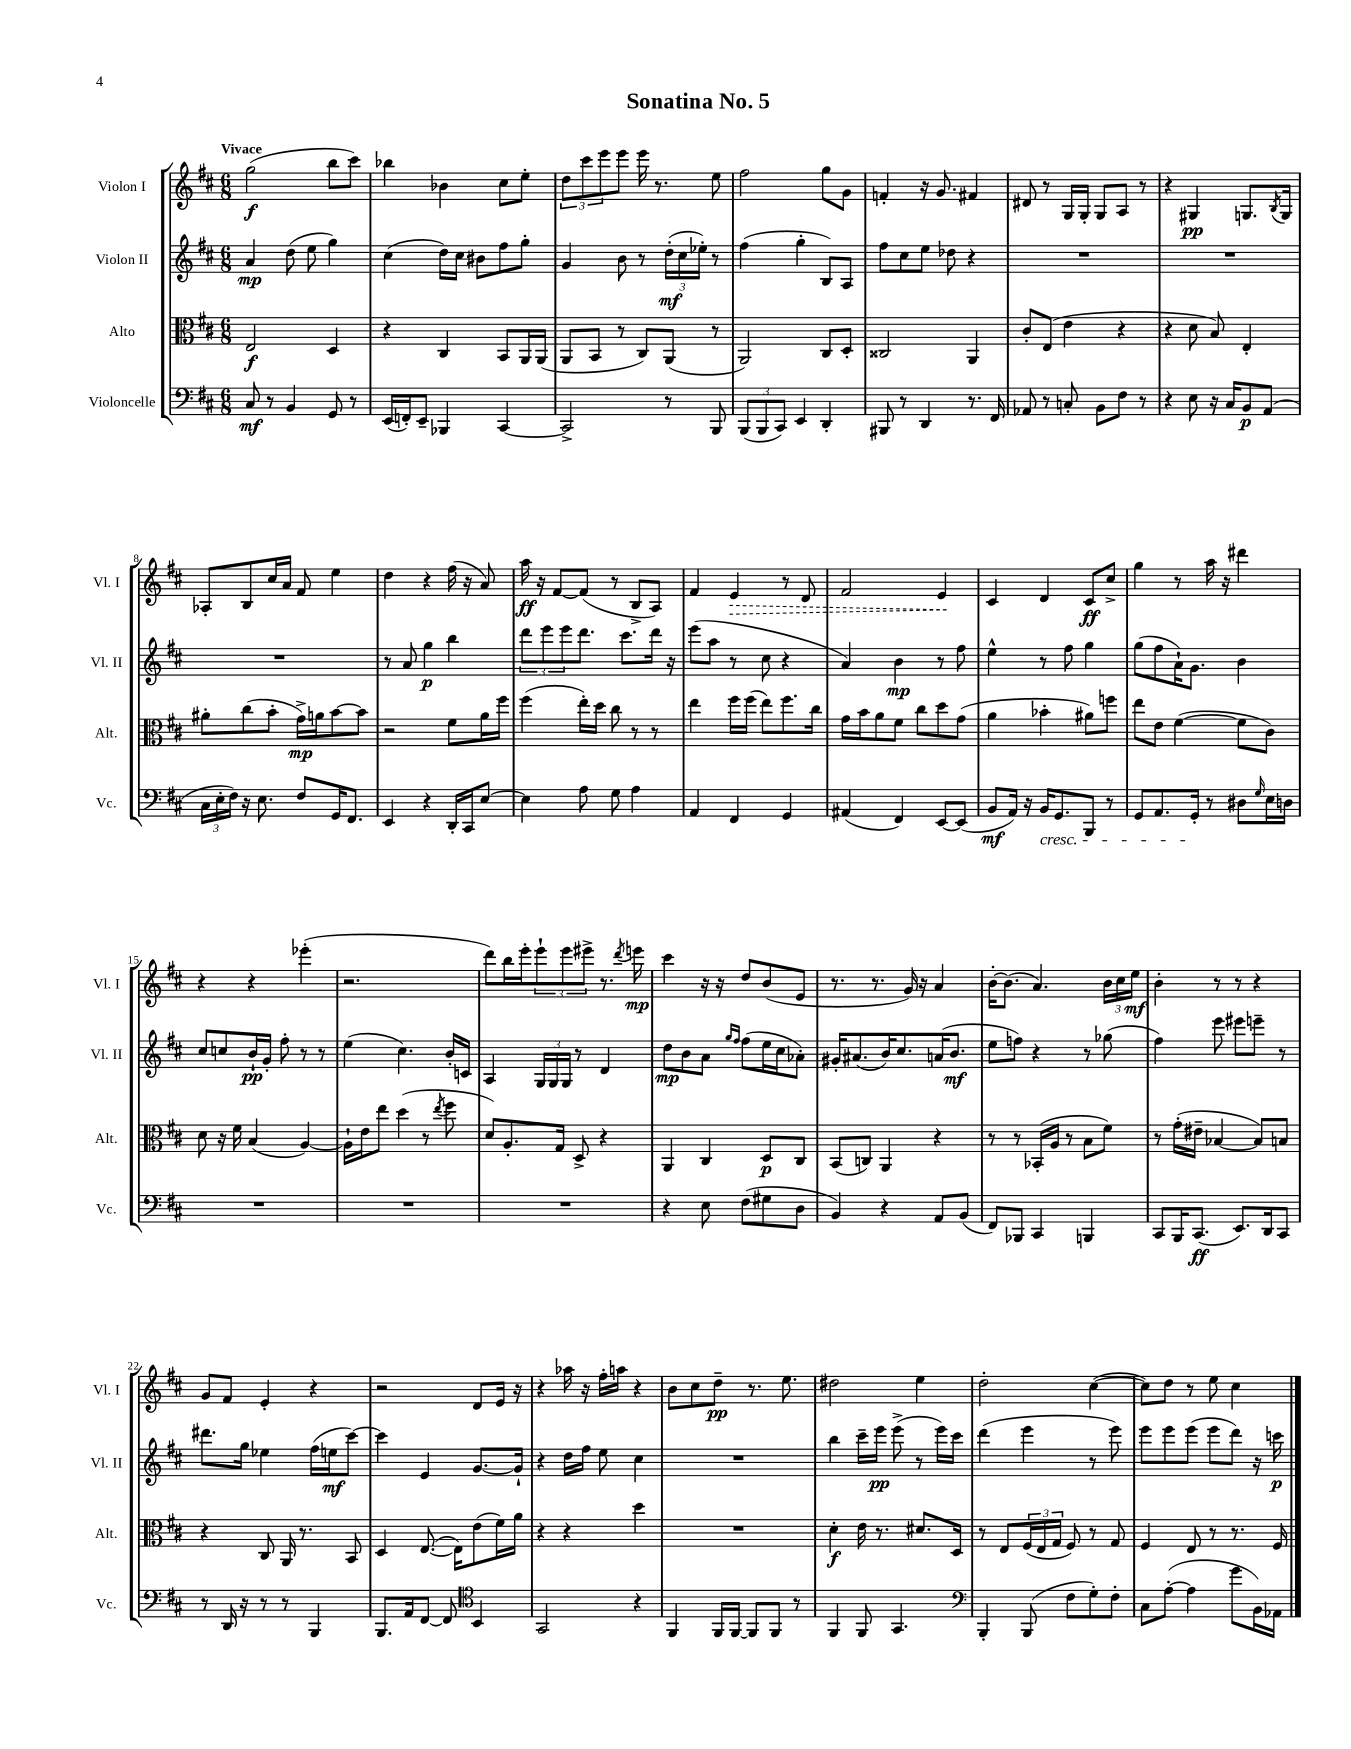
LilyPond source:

\header { title = "Sonatina No. 5" }
<<
\new StaffGroup <<
\new Staff = "s0" \with { instrumentName = "Violon I" shortInstrumentName = "Vl. I" } {
    \clef treble \key d \major \numericTimeSignature \time 6/8 \tempo "Vivace"
    g''2\f( b''8 cis'''8) |
    bes''4 bes'4 cis''8 e''8-. |
    \tuplet 3/2 { d''8 cis'''8 e'''8 } e'''8 e'''16 r8. e''8 |
    fis''2 g''8 g'8 |
    f'4-. r16 g'8. fis'4 |
    dis'8 r8 g16 g16-. g8 a8 r8 |
    r4 gis4\pp g8. \acciaccatura { b8 } g16 |
    aes8-. b8 cis''16 a'16 fis'8 e''4 |
    d''4 r4 fis''16( r16 a'8) |
    a''16\ff r16 fis'8~ fis'8( r8 b8-> a8) |
    fis'4 \once \override Hairpin.style = #'dashed-line e'4\> r8 d'8 |
    fis'2 e'4\! |
    cis'4 d'4 cis'8\ff cis''8-> |
    g''4 r8 a''16 r16 dis'''4 |
    r4 r4 ees'''4-.( |
    r2. |
    d'''8) b''16 e'''16-. \tuplet 3/2 { e'''8-! e'''8 eis'''8-> } r8. \acciaccatura { d'''8 } e'''16\mp |
    cis'''4 r16 r16 d''8 b'8( e'8 |
    r8. r8. g'16) r16 a'4 |
    b'16~-. b'8.( a'4.) \tuplet 3/2 { b'16 cis''16 e''16\mf } |
    b'4-. r8 r8 r4 |
    g'8 fis'8 e'4-. r4 |
    r2 d'8 e'16 r16 |
    r4 aes''16 r16 fis''16-. a''16 r4 |
    b'8 cis''8 d''8--\pp r8. e''8. |
    dis''2 e''4 |
    d''2-. cis''4~( |
    cis''8) d''8 r8 e''8 cis''4 \bar "|." |
}
\new Staff = "s1" \with { instrumentName = "Violon II" shortInstrumentName = "Vl. II" } {
    \clef treble \key d \major \numericTimeSignature \time 6/8
    a'4\mp d''8( e''8 g''4) |
    cis''4( d''16) cis''16 bis'8 fis''8 g''8-. |
    g'4 b'8 r8 \tuplet 3/2 { d''16-.\mf( cis''16 ees''16-.) } r8 |
    fis''4( g''4-. b8) a8 |
    fis''8 cis''8 e''8 des''8 r4 |
    R2. |
    R2. |
    R2. |
    r8 a'8 g''4\p b''4 |
    \tuplet 3/2 { d'''8 e'''8 e'''8 } d'''8. cis'''8. d'''16 r16 |
    e'''8( a''8 r8 cis''8 r4 |
    a'4) b'4\mp r8 fis''8 |
    e''4-^ r8 fis''8 g''4 |
    g''8( fis''8 a'16-!) g'8. b'4 |
    cis''8 c''8 b'16-!\pp g'16-. fis''8-. r8 r8 |
    e''4( cis''4.) b'16-. c'16 |
    a4 \tuplet 3/2 { g16 g16 g16 } r8 d'4 |
    d''8\mp b'8 a'8 \grace { g''16 fis''16 } fis''8( e''16 cis''16 aes'8-.) |
    gis'16-. ais'8.( b'16) cis''8. a'16( b'8.\mf |
    e''8 f''8) r4 r8 ges''8( |
    fis''4) e'''8 eis'''8 e'''8-- r8 |
    dis'''8. g''16 ees''4 fis''16( e''16\mf cis'''8~) |
    cis'''4 e'4 g'8.~ g'16-! |
    r4 d''16 fis''16 e''8 cis''4 |
    R2. |
    b''4 cis'''16-- e'''16\pp e'''8->( r8 e'''16) cis'''16 |
    d'''4( e'''4 r8 e'''8) |
    e'''8 e'''8 e'''8( e'''8 d'''8) r16 c'''16\p \bar "|." |
}
\new Staff = "s2" \with { instrumentName = "Alto" shortInstrumentName = "Alt." } {
    \clef alto \key d \major \numericTimeSignature \time 6/8
    e2\f d4 |
    r4 cis4 b,8 a,16 a,16( |
    a,8 b,8 r8 cis8) a,8( r8 |
    a,2) cis8 d8-. |
    cisis2 a,4 |
    cis'8-. e8( e'4 r4 |
    r4 d'8 b8) e4-. |
    ais'8-. cis''8( b'8-. g'16->\mp) a'16 b'8~ b'8 |
    r2 fis'8 a'16 fis''16 |
    fis''4( e''16-.) d''16 cis''8 r8 r8 |
    e''4 fis''16 fis''16( e''8) fis''8. cis''16 |
    g'16 b'16 a'8 fis'8 cis''8 d''8 g'8( |
    a'4 bes'4-. ais'8) f''8 |
    e''8 e'8 fis'4~( fis'8 cis'8) |
    d'8 r16 fis'16 b4( a4~) |
    a16-! e'16 e''8 d''4( r8 \acciaccatura { e''8 } fis''8 |
    d'8) a8.-. g16 d8-> r4 |
    a,4 cis4 d8\p cis8 |
    b,8( c8) a,4 r4 |
    r8 r8 bes,16-.( a16 r8 b8 fis'8) |
    r8 g'16-.( eis'16-- bes4~ bes8) b8 |
    r4 cis8 a,16 r8. b,8 |
    d4 e8.~( e16) e'8( fis'16) a'16 |
    r4 r4 d''4 |
    R2. |
    d'4-.\f e'16 r8. dis'8. d16 |
    r8 e8 \tuplet 3/2 { fis16( e16 g16 } fis8) r8 g8 |
    fis4 e8 r8 r8. fis16 \bar "|." |
}
\new Staff = "s3" \with { instrumentName = "Violoncelle" shortInstrumentName = "Vc." } {
    \clef bass \key d \major \numericTimeSignature \time 6/8
    cis8\mf r8 b,4 g,8 r8 |
    e,16( f,16-.) e,8-- bes,,4 cis,4~ |
    cis,2-> r8 b,,8 |
    \tuplet 3/2 { b,,8( b,,8 cis,8) } e,4 d,4-. |
    bis,,8 r8 d,4 r8. fis,16 |
    aes,8 r8 c8-. b,8 fis8 r8 |
    r4 e8 r16 cis16 b,8\p a,8( |
    \tuplet 3/2 { cis16 e16-. fis16) } r16 e8. fis8 g,16 fis,8. |
    e,4 r4 d,16-. cis,16 e8~ |
    e4 a8 g8 a4 |
    a,4 fis,4 g,4 |
    ais,4( fis,4) e,8~ e,8( |
    b,8\mf a,16) r16 b,16\cresc g,8. b,,8 r8 |
    g,8 a,8. g,16-.\! r8 dis8 \grace { g16 } e16 d16 |
    R2. |
    R2. |
    R2. |
    r4 e8 fis8( gis8 d8 |
    b,4) r4 a,8 b,8( |
    fis,8) bes,,8 cis,4 b,,4 |
    cis,8 b,,16 cis,8.\ff( e,8.) d,16 cis,8 |
    r8 d,16 r16 r8 r8 b,,4 |
    b,,8. a,16 fis,8~ fis,8 \clef tenor b,4 |
    g,2 r4 |
    fis,4 fis,16 fis,16~ fis,8 fis,8 r8 |
    fis,4 fis,8 g,4. |
    \clef bass b,,4-. b,,8( fis8 g8-.) fis8-. |
    cis8 a8~-.( a4 g'8 b,16) aes,16 \bar "|." |
}
>>
>>
